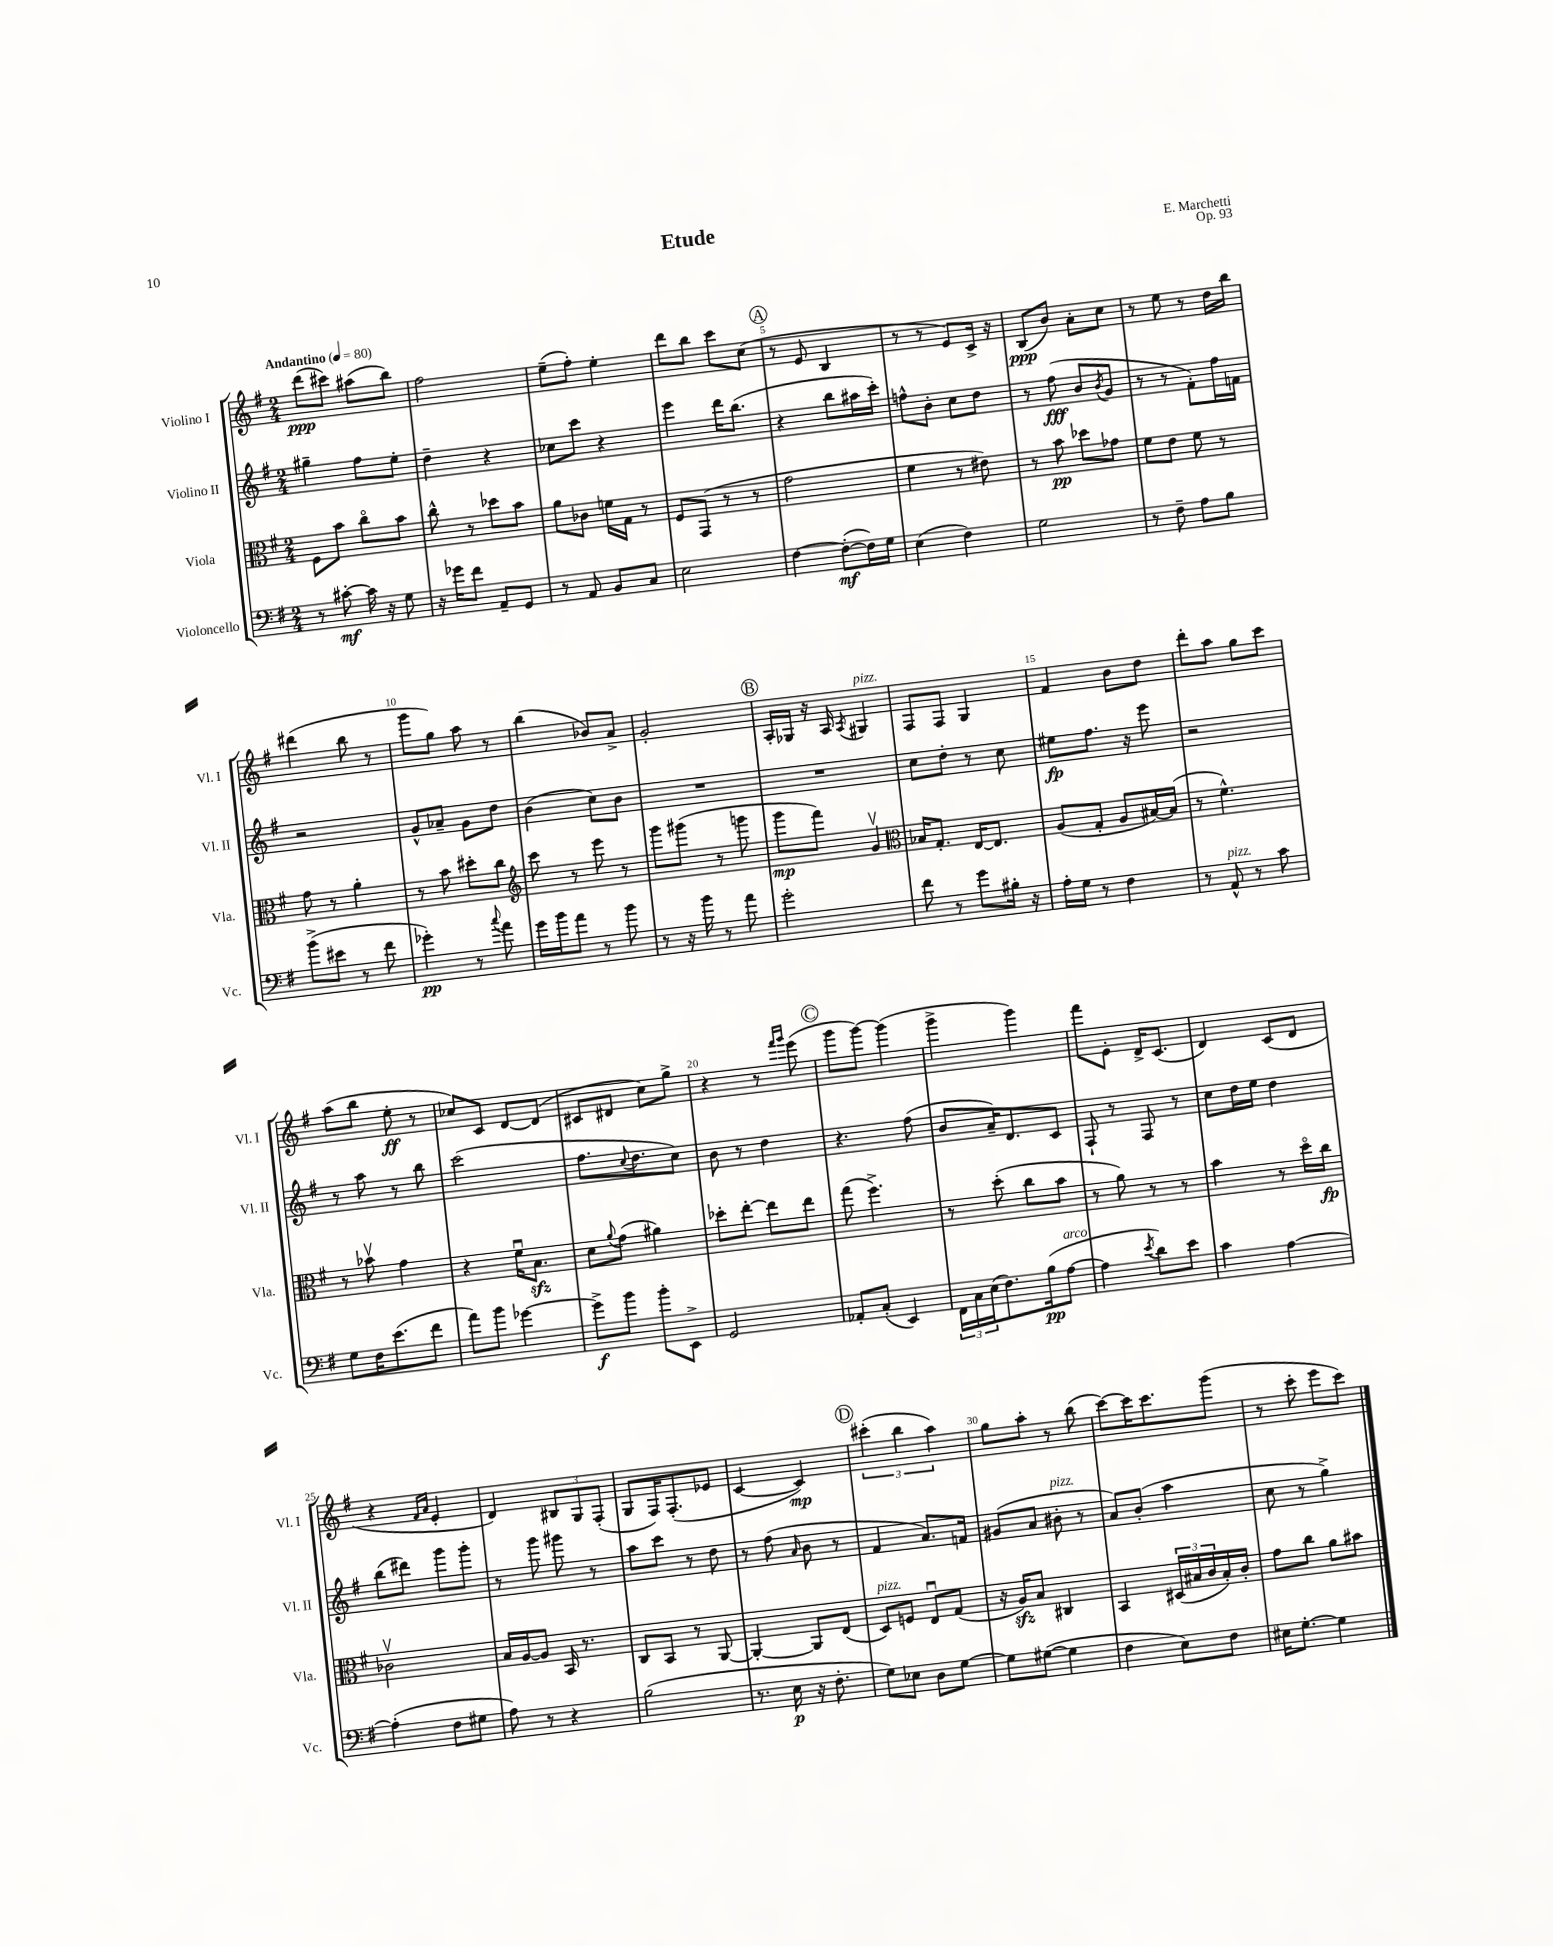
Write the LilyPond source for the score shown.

\header { title = "Etude" composer = "E. Marchetti" opus = "Op. 93" }
<<
\new StaffGroup <<
\new Staff = "s0" \with { instrumentName = "Violino I" shortInstrumentName = "Vl. I" } {
    \clef treble \key g \major \numericTimeSignature \time 2/4 \tempo "Andantino" 4 = 80
    d'''8\ppp( cis'''8) ais''8( b''8) |
    fis''2 |
    e''8--( fis''8-.) e''4-. |
    d'''8 b''8 c'''8 c''8( |
    \mark \markup { \circle "A" } r8 e'8 b4 |
    r8 r8 e'8) c'16-> r16 |
    b8\ppp( b'8) a'8-. c''8 |
    r8 e''8 r8 d''16 b''16 |
    dis'''4( b''8 r8 |
    g'''8 g''8) a''8 r8 |
    b''4( bes'8) a'8-> |
    g'2-. |
    \mark \markup { \circle "B" } a16-. ges16 r16 a16 \acciaccatura { a8 } gis4^\markup { \italic "pizz." } |
    fis8 fis8 g4 |
    fis'4 b'8 d''8 |
    d'''8-. a''8 g''8 c'''8 |
    a''8( b''8 e''8-.\ff r8 |
    ces''8) c'8 d'8~ d'8( |
    cis'8 dis'8 c''8) g''8-> |
    r4 r8 \grace { fis'''16 g'''16 } e'''8( |
    \mark \markup { \circle "C" } g'''8 g'''8~) g'''4( |
    g'''4-> g'''4) |
    fis'''8 e'8-. d'16-> c'8.( |
    d'4) c'8( d'8 |
    r4 \grace { fis'16 a'16 } e'4-. |
    d'4) \tuplet 3/2 { bis8 g8 fis8-.( } |
    g8 fis16) fis8.-.( ees'8 |
    c'4~ c'4\mp) |
    \mark \markup { \circle "D" } \tuplet 3/2 { cis'''4-.( b''4 a''4) } |
    g''8 a''8-. r8 b''8( |
    c'''8~) c'''16 c'''8. g'''8( |
    r8 c'''8-. e'''8 c'''8) \bar "|." |
}
\new Staff = "s1" \with { instrumentName = "Violino II" shortInstrumentName = "Vl. II" } {
    \clef treble \key g \major \numericTimeSignature \time 2/4
    gis''4-- fis''8 e''8-. |
    d''4-- r4 |
    ces''8 c'''8 r4 |
    e'''4 d'''16 b''8.( |
    \mark \markup { \circle "A" } r4 b''8 ais''16 c'''16-.) |
    f''8-^ b'8-. c''8 d''8 |
    r8 fis''8\fff( b'8 \acciaccatura { b'8 } g'8 |
    r8 r8 fis'8-.) fis''16 f'16 |
    r2 |
    g'8-^ aes'8-- g'8 d''8 |
    b'4( c''8) b'8 |
    R2 |
    \mark \markup { \circle "B" } R2 |
    c''8 d''8-. r8 c''8 |
    eis''8\fp fis''8. r16 e'''8 |
    r2 |
    r8 a''8 r8 b''8 |
    c'''2( |
    fis''8. \appoggiatura { c''8 } d''8. c''8) |
    b'8 r8 d''4 |
    \mark \markup { \circle "C" } r4. fis''8( |
    b'8 a'16--) d'8. c'8 |
    fis8-! r8 fis8 r8 |
    c''8 d''16 e''16 d''4 |
    b''8( dis'''8) g'''8 g'''8-. |
    r8 g'''8 gis'''8 r8 |
    a''8 c'''8 r8 d''8 |
    r8 fis''8( \grace { a'16 } b'8 r8 |
    \mark \markup { \circle "D" } fis'4 a'8.) f'16 |
    gis'8( a'8 bis'8-.^\markup { \italic "pizz." } r8 |
    a'8) b'8-.( a''4 |
    c''8 r8 g''4->) \bar "|." |
}
\new Staff = "s2" \with { instrumentName = "Viola" shortInstrumentName = "Vla." } {
    \clef alto \key g \major \numericTimeSignature \time 2/4
    fis8 b'8 c''8\flageolet b'8 |
    c''8-^ r8 des''8 b'8 |
    a'8 ces'8 f'16 g16 r8 |
    fis8 g,8( r8 r8 |
    \mark \markup { \circle "A" } g'2 |
    fis'4 r8 eis'8) |
    r8 b'8\pp des''8 ges'8 |
    fis'8 e'8 fis'8 r8 |
    g'8 r8 a'4-. |
    r8 b'8 dis''8-. c''8 |
    \clef treble c'''8 r8 e'''8 r8 |
    g'''8 gis'''8( r8 g'''8 |
    \mark \markup { \circle "B" } g'''8\mp fis'''8) g'4\upbow |
    \clef alto bes16 g8.-. e16~ e8. |
    a8( g8-. a8 bis16~) bis16( |
    r8 fis'4.-^) |
    r8 bes'8\upbow g'4 |
    r4 fis'16\downbow b8.\sfz |
    d'8 \appoggiatura { a'8 } g'8( ais'4) |
    des''8-. e''8~-. e''8 e''8 |
    \mark \markup { \circle "C" } g''8( fis''4.->) |
    r8 d''8-.( c''8 b'8 |
    r8 a'8) r8 r8 |
    b'4 r8 d''16\flageolet c''16\fp |
    ces'2\upbow |
    b16 a16~ a8 b,16 r8. |
    c8 b,8 r8 a,8~ |
    a,4~-. a,8 e8( |
    \mark \markup { \circle "D" } d8^\markup { \italic "pizz." }) f8 e8\downbow g8( |
    r16 a16\sfz) b8 cis4 |
    b,4 \tuplet 3/2 { dis16( bis16 c'16 } bis16-.) c'16-. |
    g'8 c''8 a'8 bis'8 \bar "|." |
}
\new Staff = "s3" \with { instrumentName = "Violoncello" shortInstrumentName = "Vc." } {
    \clef bass \key g \major \numericTimeSignature \time 2/4
    r8 cis'8~-.\mf cis'16 r16 g8 |
    r16 ges'16 fis'8 a,8-- g,8 |
    r8 a,8 b,8 c8 |
    e2 |
    \mark \markup { \circle "A" } fis4~ fis8~-.\mf( fis16) g16 |
    e4( fis4) |
    g2 |
    r8 fis8-- a8 b8 |
    b'8->( eis'8 r8 fis'8 |
    ges'4-.\pp) r8 \appoggiatura { c''8 } a'8 |
    g'16 b'16 a'8 r8 b'8 |
    r8 r16 b'16 r8 a'8 |
    \mark \markup { \circle "B" } g'2-. |
    fis'8 r8 g'8 bis16-. r16 |
    a16-. g16 r8 fis4 |
    r8 a,8-^^\markup { \italic "pizz." } r8 c'8 |
    g8 fis16 e'8.( fis'8 |
    a'8) b'8 ges'4~ |
    ges'8->\f b'8 b'8-. e,8-> |
    g,2 |
    \mark \markup { \circle "C" } aes,8-. c8-.( e,4) |
    \tuplet 3/2 { fis,16 c16 e16( } fis8.) b16\pp( a8~^\markup { \italic "arco" } |
    a4 \acciaccatura { e'8 } d'8) e'8 |
    c'4 a4~ |
    a4-.( fis8 gis8 |
    a8) r8 r4 |
    b2( |
    r8. e16\p r16 fis8.-. |
    \mark \markup { \circle "D" } g8) ees8 d8 g8~ |
    g8 gis8~( gis4 |
    fis4 e8) fis8 |
    eis16 g8.~-. g4 \bar "|." |
}
>>
>>
\layout { \context { \Score \override BarNumber.break-visibility = ##(#f #t #t) barNumberVisibility = #(every-nth-bar-number-visible 5) } }
